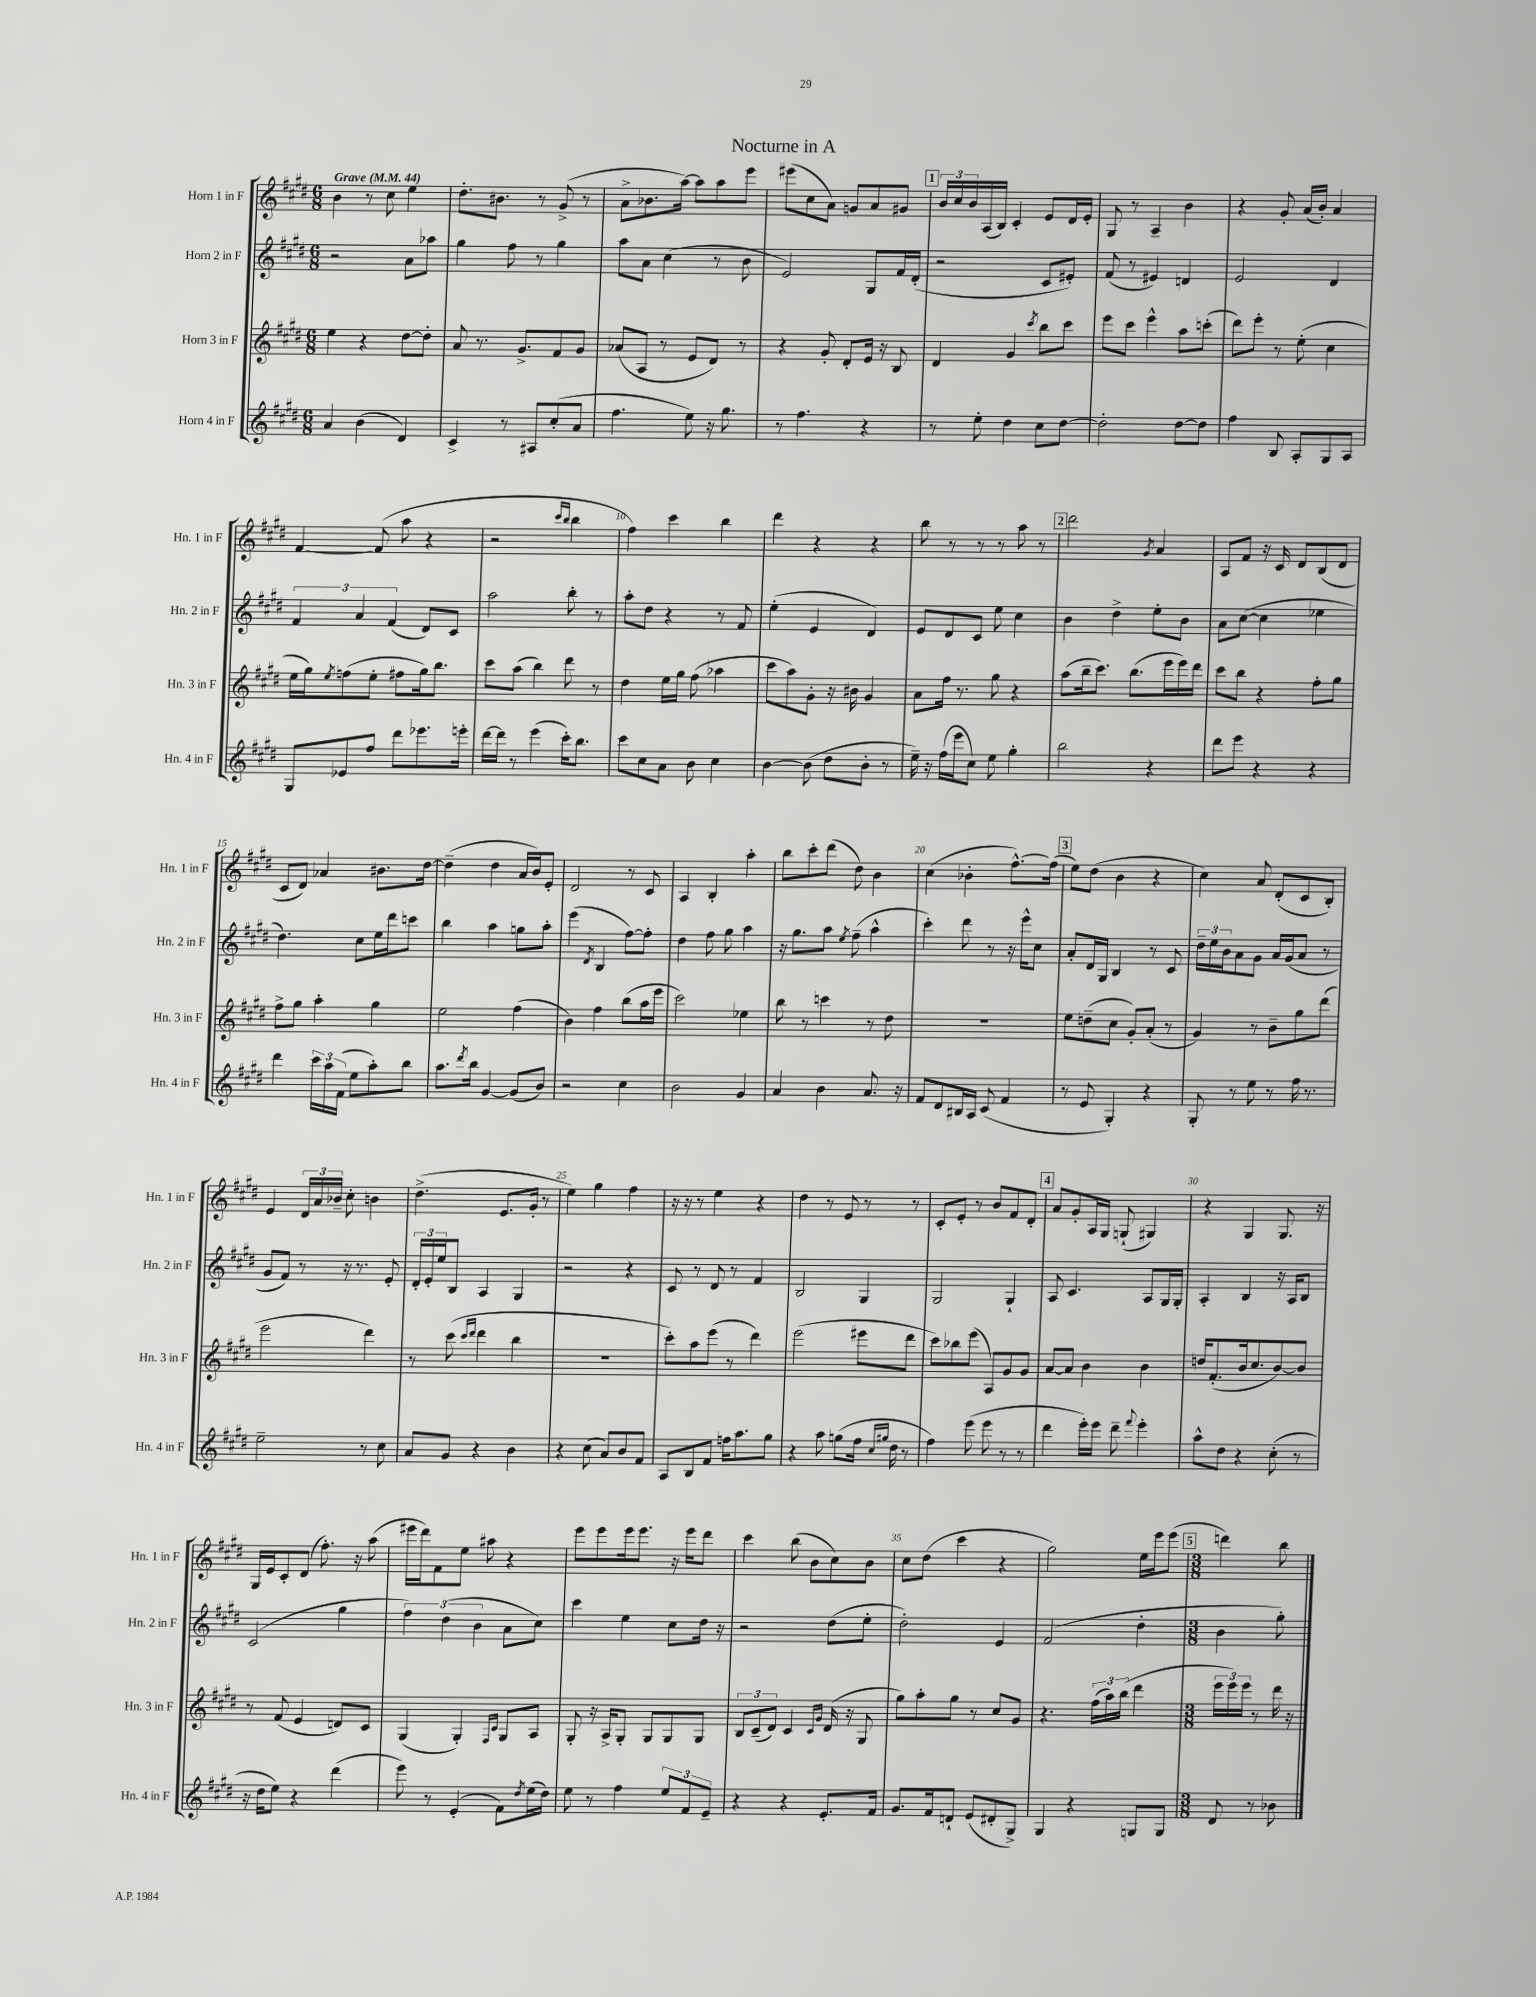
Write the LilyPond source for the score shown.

\header { title = "Nocturne in A" }
<<
\new StaffGroup <<
\new Staff = "s0" \with { instrumentName = "Horn 1 in F" shortInstrumentName = "Hn. 1 in F" } {
    \clef treble \key e \major \numericTimeSignature \time 6/8 \tempo "Grave" 4 = 44
    b'4 r8 cis''8 e''4 |
    dis''8.-. bis'8. r8 gis'8->( r8 |
    a'8-> bes'8. a''16~) a''8 a''8 e'''8 |
    eis'''8( cis''8 a'8) g'8 a'8 gis'8 |
    \mark \markup { \box "1" } \tuplet 3/2 { b'16 cis''16 b'16 } a16( b16) cis'4-. e'8 dis'16 e'16-. |
    gis8 r8 a4-- b'4 |
    r4 gis'8-. a'16( b'16-.) a'4 |
    fis'4~ fis'8( a''8 r4 |
    r2 \grace { cis'''16 b''16 } b''4 |
    fis''4) cis'''4 b''4 |
    dis'''4 r4 r4 |
    b''8 r8 r8 r8 a''8 r8 |
    \mark \markup { \box "2" } dis'''2 \acciaccatura { gis'8 } a'4 |
    a8 fis'8 r16 cis'16 dis'8 b8( dis'8 |
    cis'8 dis'8) aes'4 bis'8. dis''16~ |
    dis''4--( dis''4 a'16 b'16) e'8-. |
    dis'2 r8 cis'8 |
    a4 b4-. a''4-. |
    b''8 cis'''8-. dis'''8( dis''8) b'4 |
    cis''4( bes'4-. fis''8.~-^) fis''16( |
    \mark \markup { \box "3" } e''8) dis''8( b'4 r4 |
    cis''4) a'8 dis'8-.( cis'8 b8-.) |
    e'4 \tuplet 3/2 { dis'16 a'16 bes'16-- } cis''8-. b'4 |
    dis''4.->( e'8. gis'16-. r8 |
    e''4) gis''4 fis''4 |
    r16 r16 r8 e''4 r4 |
    dis''4 r8 e'8 r8 r8 |
    cis'8-. e'8-. r8 b'8 fis'8 dis'8-. |
    \mark \markup { \box "4" } a'8 gis'8-. a16 gis16 g8-!( gis4) |
    r4 gis4 gis8. r16 |
    gis16 e'16 cis'8-. dis'8( fis''8.-.) r16 a''8( |
    eis'''16 dis'''16) fis'8 e''8 ais''8 r4 |
    e'''8 e'''8 e'''16 e'''8. r16 e'''16 dis'''8 |
    cis'''4 b''8( b'8 cis''8) b'8 |
    cis''8 dis''8( cis'''4 r4 |
    gis''2) e''16 e'''16 e'''8( |
    \mark \markup { \box "5" } \numericTimeSignature \time 3/8 d'''4) b''8 \bar "|." |
}
\new Staff = "s1" \with { instrumentName = "Horn 2 in F" shortInstrumentName = "Hn. 2 in F" } {
    \clef treble \key e \major \numericTimeSignature \time 6/8
    r2 a'8 aes''8 |
    gis''4 fis''8 r8 gis''4 |
    a''8 a'8 cis''4( r8 b'8 |
    e'2) gis8 fis'16 dis'16-.( |
    \mark \markup { \box "1" } r2 cis'8 eis'8-.) |
    fis'8( r8 eis'4) d'4 |
    e'2 dis'4 |
    \tuplet 3/2 { fis'4 a'4 fis'4( } dis'8) cis'8 |
    a''2 b''8-. r8 |
    a''8-. dis''8 r4 r8 fis'8 |
    e''4-.( e'4 dis'4) |
    e'8 dis'8 cis'8 e''8 cis''4 |
    \mark \markup { \box "2" } b'4 dis''4-> e''8-. b'8 |
    a'8 cis''8~( cis''4 ees''4 |
    dis''4.) cis''8 e''16 dis'''16 c'''8 |
    b''4 a''4 g''8 a''8-. |
    e'''4( \acciaccatura { dis'8 } b4 fis''8~) fis''8-. |
    dis''4 fis''8 gis''8 a''4 |
    r16 gis''8. a''8 \acciaccatura { e''8 } fis''8--( a''4-^ |
    cis'''4-.) dis'''8 r8 r16 e'''16-^ cis''8 |
    \mark \markup { \box "3" } a'8-. dis'16 gis16 b4 r8 cis'8 |
    \tuplet 3/2 { dis''16-- e''16 b'16 } a'8 gis'8 a'16 gis'16( a'8 r8 |
    gis'8 fis'8) r8 r16 r8. e'8-. |
    \tuplet 3/2 { dis'16-. e'16-. e''16 } b8 a4 gis4 |
    r2 r4 |
    cis'8 r8 dis'8 r8 fis'4 |
    b2 gis4 |
    gis2 gis4-! |
    \mark \markup { \box "4" } a8 cis'4. a8 gis16 gis16-. |
    a4-. b4 r16 a16 b8 |
    cis'2( gis''4 |
    \tuplet 3/2 { fis''4) dis''4( b'4 } a'8 cis''8) |
    cis'''4 e''4 cis''8 dis''16 r16 |
    r2 dis''8( e''8-. |
    dis''2-.) e'4 |
    fis'2( dis''4-. |
    \mark \markup { \box "5" } \numericTimeSignature \time 3/8 b'4 gis''8-.) \bar "|." |
}
\new Staff = "s2" \with { instrumentName = "Horn 3 in F" shortInstrumentName = "Hn. 3 in F" } {
    \clef treble \key e \major \numericTimeSignature \time 6/8
    e''4 r4 dis''8~ dis''8-. |
    a'8 r8. gis'8.-> fis'8 gis'8 |
    aes'8( a8 r8 e'8 dis'8) r8 |
    r4 gis'8-. dis'8-. e'16 r16 b8 |
    \mark \markup { \box "1" } dis'4 gis'4 \acciaccatura { cis'''8 } b''8 cis'''8 |
    e'''8 cis'''8 e'''4-^ a''8 c'''8-.( |
    dis'''8) e'''8-. r8 e''8-.( cis''4 |
    e''16 gis''16) \acciaccatura { e''8 } f''8( e''8-. fis''8 gis''16) b''8. |
    cis'''8 a''8( b''4) dis'''8 r8 |
    dis''4 e''16 gis''16 fis''8( aes''4 |
    cis'''8 a''8) gis'8-. r16 bis'16 gis'4 |
    a'8 fis''16 r8. gis''8 r4 |
    \mark \markup { \box "2" } a''8( b''16-- cis'''8.) b''8.( e'''16 e'''16) dis'''16 |
    cis'''8 b''8 r4 fis''8-. gis''8 |
    fis''8-> gis''8 a''4-. gis''4 |
    e''2 fis''4( |
    b'4) fis''4 b''8( a''16 e'''16 |
    cis'''2) ees''4 |
    b''8 r8 c'''4 r8 dis''8 |
    R2. |
    \mark \markup { \box "3" } e''8 d''8--( cis''8 gis'8-.) a'8-.( r8 |
    gis'4) r8 b'8-- gis''8 dis'''8( |
    e'''2 dis'''4) |
    r8 cis'''8( \grace { cis'''16 dis'''16 } dis'''4 b''4 |
    R2. |
    cis'''8-.) a''8 e'''8( r8 dis'''4) |
    e'''2( eis'''8 dis'''8 |
    cis'''8) bes''8 e'''8( a8) gis'8 gis'8 |
    \mark \markup { \box "4" } a'8~ a'8 b'4 b'4 |
    d''16 fis'8.-.( b'16 cis''8. b'8~) b'8 |
    r8 fis'8( e'4 d'8) cis'8 |
    gis4( gis4-.) \grace { fis16 cis'16 } gis8 a8 |
    gis8-. r16 a16-> gis8-. gis8 gis8 gis8 |
    \tuplet 3/2 { b8 cis'8--( dis'8) } cis'4 \grace { cis'16 gis'16 } dis'16( r16 gis8 |
    gis''8) a''8-. gis''8 r8 cis''8 gis'8 |
    r4. \tuplet 3/2 { fis''16( a''16) b''16( } dis'''4 |
    \mark \markup { \box "5" } \numericTimeSignature \time 3/8 \tuplet 3/2 { e'''16 e'''16) e'''16 } r8 dis'''16 r16 \bar "|." |
}
\new Staff = "s3" \with { instrumentName = "Horn 4 in F" shortInstrumentName = "Hn. 4 in F" } {
    \clef treble \key e \major \numericTimeSignature \time 6/8
    a'4 b'4( dis'4) |
    cis'4-> r8 ais8 cis''8-.( a'8 |
    fis''4. e''8) r16 gis''8. |
    r8 fis''4. r4 |
    \mark \markup { \box "1" } r8 e''8-. dis''4 cis''8 dis''8~ |
    dis''2-. dis''8~ dis''8 |
    fis''4 b8 a8-. gis8 a8 |
    gis8 ees'8 fis''8 dis'''8 ees'''8. e'''16-. |
    dis'''16~ dis'''16 r8 e'''4( cis'''16-.) b''8. |
    cis'''8 cis''8 a'8 b'8 cis''4 |
    b'4~ b'8( dis''8 b'8-. r8 |
    e''16--) r16 fis''16( e'''16 cis''8) e''8 gis''4-. |
    \mark \markup { \box "2" } b''2 r4 |
    dis'''8 e'''8 r4 r4 |
    dis'''4 \tuplet 3/2 { cis'''16 a''16 fis'16( } e''8 a''8-.) b''8 |
    a''8. \acciaccatura { dis'''8 } b''16 gis'4~ gis'8( b'8) |
    r2 cis''4 |
    b'2 gis'4 |
    a'4 b'4 a'8. r16 |
    fis'8 dis'8 bis16 a16 cis'8( fis'4 |
    \mark \markup { \box "3" } r8 e'8 gis4-.) r4 |
    gis8-. r8 e''8 r8 fis''16 r8. |
    e''2-- r8 cis''8 |
    a'8 gis'8 r4 b'4 |
    r4 cis''8( a'8) b'8 fis'8 |
    a8 b8 fis'8 f''16 a''8. gis''8 |
    r4 a''8 g''8( fis''16 \grace { cis''16 gis''16 } dis''16 r8 |
    fis''4) e'''8( e'''8 r8 r8 |
    \mark \markup { \box "4" } dis'''4 e'''16-.) e'''16 dis'''8-- \appoggiatura { fis'''8 } e'''4-. |
    a''8-^ dis''8 r4 cis''8-.( r8 |
    r16 dis''16 e''8) r4 dis'''4( |
    e'''8) r8 e'4-.( fis'8) \acciaccatura { dis''8 } e''16( dis''16) |
    e''8 r8 fis''4 \tuplet 3/2 { e''8 fis'8 e'8-- } |
    r4 r4 e'8.-. fis'16 |
    gis'8. fis'16 d'8-! e'8( dis'8-. gis8->) |
    gis4 r4 g8 g8 |
    \mark \markup { \box "5" } \numericTimeSignature \time 3/8 dis'8 r8 bes'8 \bar "|." |
}
>>
>>
\layout { \context { \Score \override BarNumber.break-visibility = ##(#f #t #t) barNumberVisibility = #(every-nth-bar-number-visible 5) } }
